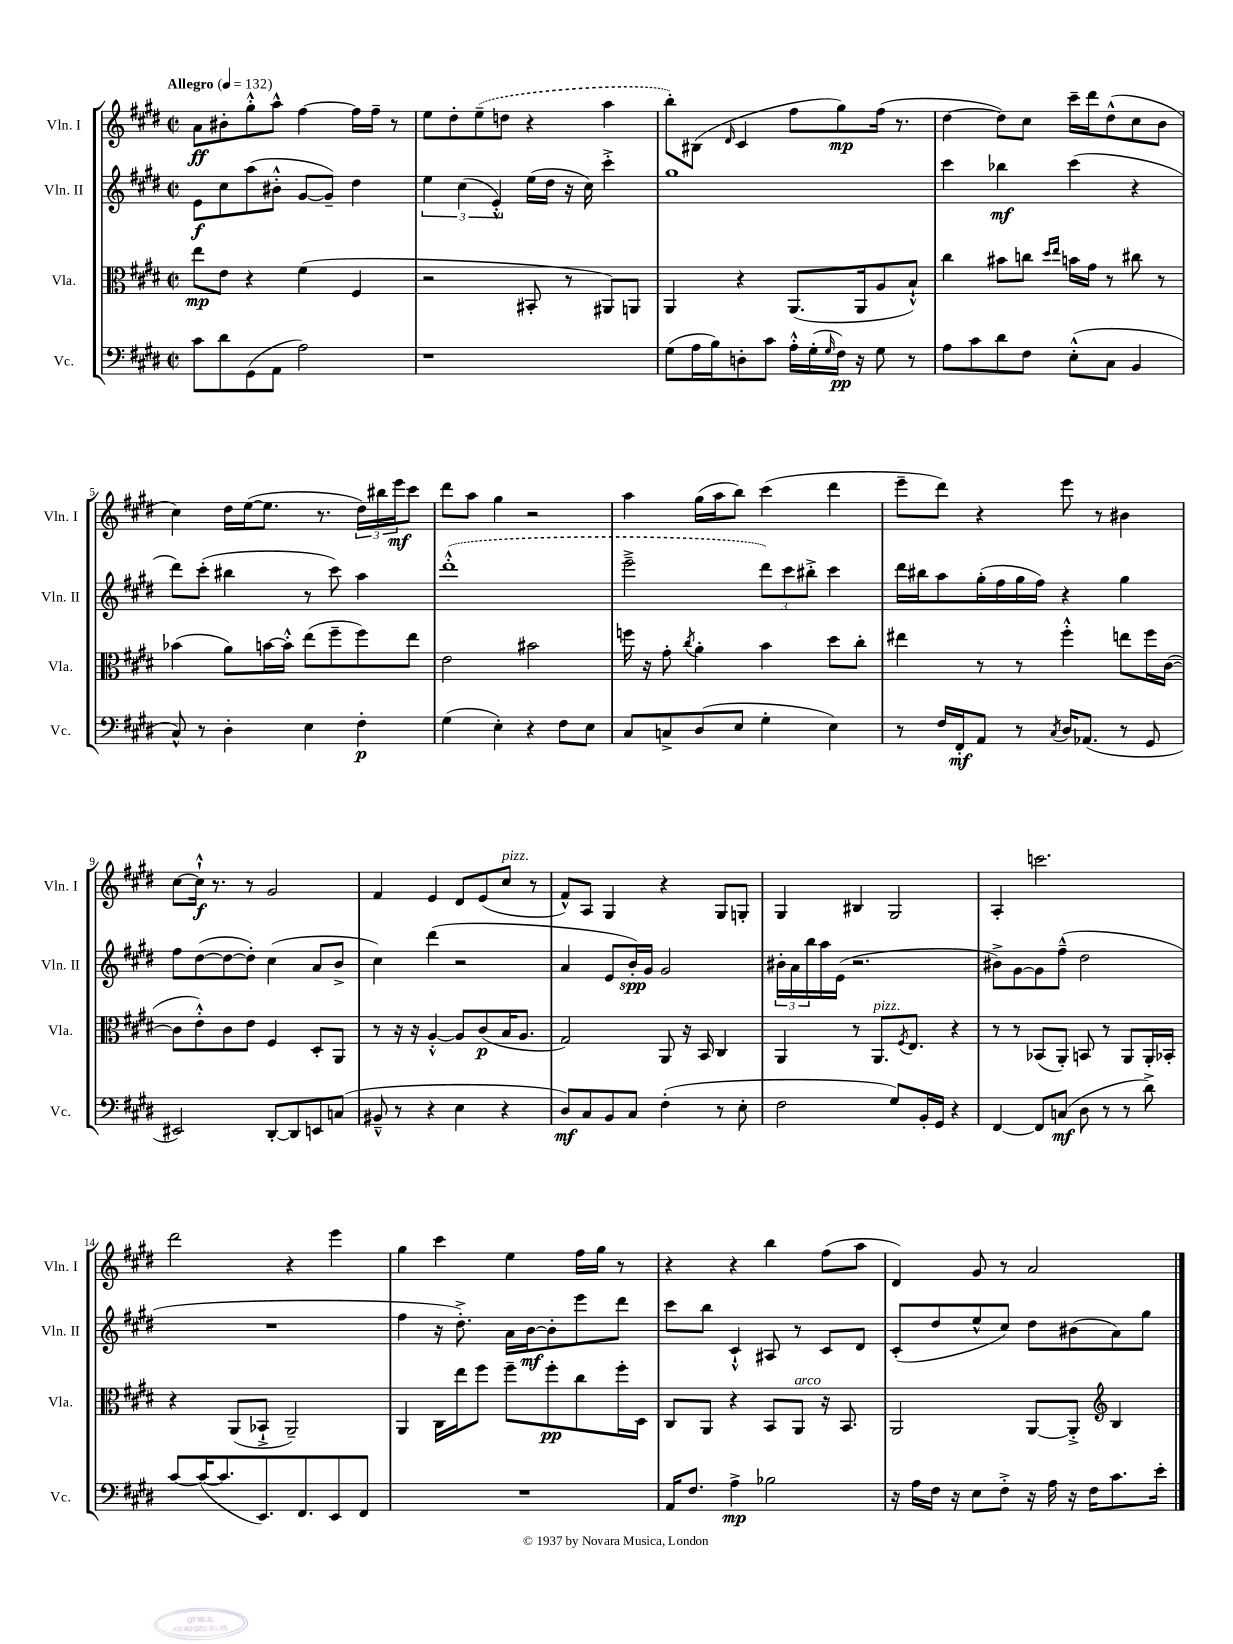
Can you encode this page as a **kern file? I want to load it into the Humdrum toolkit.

**kern	**kern	**kern	**kern
*staff4	*staff3	*staff2	*staff1
*clefF4	*clefC3	*clefG2	*clefG2
*k[f#c#g#d#]	*k[f#c#g#d#]	*k[f#c#g#d#]	*k[f#c#g#d#]
*M2/2	*M2/2	*M2/2	*M2/2
*met(c|)	*met(c|)	*met(c|)	*met(c|)
*MM132	*MM132	*MM132	*MM132
8c#	8ee	8e	8a
8d#	8e	8cc#	8b#'
(8GG#	4r	(8aa	8gg#'^^
8AA	.	8b#'^^	8aa^^
2A)	(4f#	[8g#	[4ff#
.	.	8g#~])	.
.	4F#	4dd#	16ff#]
.	.	.	16ff#~
.	.	.	8r
=	=	=	=
1r	2r	6ee	8ee
.	.	.	8dd#'
.	.	(6cc#	.
.	.	.	(8ee~
.	.	6e'^^)	.
.	.	.	8dd
.	8BB#'	(16ee	4r
.	.	16dd#	.
.	8r	16r	.
.	.	16cc#)	.
.	8AA#)	4ccc#'^	4aa
.	8AA	.	.
=	=	=	=
(8G#	4AA	1gg#	8bb')
16A	.	.	(8B#
16B)	.	.	.
.	.	.	16qqd#
8D'	4r	.	4c#
8c#	.	.	.
16A'^^	(8.AA	.	8ff#
(16G#'	.	.	.
16qqG#	.	.	.
16F#)	.	.	8gg#)
16r	16AA	.	.
8G#	8A	.	(16ff#
.	.	.	8.r
8r	8B`^^)	.	.
=	=	=	=
8A	4cc#	4ccc#	[4dd#
8c#	.	.	.
8d#	8b#	4bb-	8dd#])
8F#	8cc	.	8cc#
.	16qqdd#	.	.
.	16qqee	.	.
(8E'^^	16b	(4ccc#	16ccc#~
.	16g#	.	16ddd#
8C#	8r	.	(8dd#^^
4BB	8cc#	4r	8cc#
.	8r	.	8b
=	=	=	=
8C#^^)	(4b-	8ddd#)	4cc#)
8r	.	(8ccc#'	.
4D#'	8a)	4bb#	16dd#
.	.	.	([16ee
.	[16b	.	8.ee]
.	16b'^^]	.	.
4E	(8ee	8r	.
.	.	.	8.r
.	8ff#~	8ccc#)	.
4F#'	8ff#)	4aa	24dd#)
.	.	.	24bb#
.	.	.	24eee
.	8ee	.	8ccc#
=	=	=	=
(4G#	2e	(1ddd#'^^	8ddd#
.	.	.	8aa
4E')	.	.	4gg#
4r	2b#	.	2r
8F#	.	.	.
8E	.	.	.
=	=	=	=
8C#	16ff	2eee~^	4aa
.	16r	.	.
8C^	8g#'	.	.
.	8qcc#	.	.
(8D#	4a'	.	(16gg#
.	.	.	16aa
8E	.	.	8bb)
4G#'	4b	12ddd#)	(4ccc#
.	.	12ccc#	.
.	.	12bb#'^	.
4E)	8dd#	4ccc#	4ddd#
.	8cc#'	.	.
=	=	=	=
8r	4ee#	16ddd#	8eee~
.	.	16bb#	.
16F#	.	8aa	8ddd#)
16FF#'	.	.	.
8AA	8r	(16gg#'	4r
.	.	16ff#	.
8r	8r	16gg#	.
.	.	16ff#)	.
8qC#	.	.	.
16D#	4ff#'^^	4r	8eee
(8.AA-	.	.	.
.	.	.	8r
8r	8ee	4gg#	4b#
8GG#	16ff#	.	.
.	([16c#	.	.
=	=	=	=
2EE#)	8c#]	8ff#	[8cc#
.	8e'^^)	([8dd#	16cc#`^^]
.	.	.	8.r
.	8c#	8dd#_	.
.	8e	8dd#'])	8r
[8DD#'	4F#	(4cc#	2g#
8DD#]	.	.	.
8EE	8D#'	8a	.
(8C	8AA	8b^	.
=	=	=	=
8BB#~^^	8r	4cc#)	4f#
8r	16r	.	.
.	16r	.	.
4r	[4A'^^	(4ddd#	4e
4E	8A]	2r	8d#
.	(8c#	.	(8e
4r	16B	.	8cc#
.	8.A	.	.
.	.	.	8r
=	=	=	=
8D#)	2G#)	4a	8f#^^)
8C#	.	.	8A
8BB	.	8e	4G#
8C#	.	16b')	.
.	.	16g#	.
(4F#'	8AA	2g#	4r
.	16r	.	.
.	16BB	.	.
8r	4C#	.	8G#
8E'	.	.	8G'
=	=	=	=
2F#	4AA	24b#'	4G#
.	.	24a	.
.	.	24bb	.
.	.	16aa	.
.	.	(16e	.
.	8r	2.r	4B#
.	8.AA	.	.
8G#)	.	.	2G#
.	8qF#	.	.
.	8.E	.	.
16BB'	.	.	.
16GG#	.	.	.
4r	4r	.	.
=	=	=	=
[4FF#	8r	8b#^)	4A'
.	8r	[8g#	.
8FF#]	(8BB-	8g#]	2.ccc
(8C	8AA')	(8ff#~^^	.
8D#	8BB	2dd#	.
8r	8r	.	.
8r	8AA	.	.
8d#^)	16AA'	.	.
.	16BB-'	.	.
=	=	=	=
[8c#	4r	1r	2ddd#
(16c#_	.	.	.
8.c#]	.	.	.
.	(8AA	.	.
8.EE)	8BB-`^	.	.
.	2AA~)	.	4r
8.FF#	.	.	.
8EE	.	.	4eee
8FF#	.	.	.
=	=	=	=
1r	4AA	4ff#	4gg#
.	16C#	16r	4ccc#
.	16ee	8.dd#'^)	.
.	8ff#	.	.
.	8ff#~	16a	4ee
.	.	[16b	.
.	8ff#'	8b']	.
.	8cc#	8eee	16ff#
.	.	.	16gg#
.	16ff#'	8ddd#	8r
.	16D#	.	.
=	=	=	=
16AA	8C#	8ccc#	4r
8.F#	.	.	.
.	8AA	8bb	.
4A^	4r	4c#`^^	4r
2B-	8BB	8A#	4bb
.	8AA	8r	.
.	16r	8c#	(8ff#
.	8.BB	.	.
.	.	8d#	8aa
=	=	=	=
16r	2AA	(8c#'	4d#)
16A	.	.	.
16F#	.	8dd#	.
16r	.	.	.
8E	.	8ee^^	8g#
8F#'^	.	8cc#)	8r
16r	[8AA	8dd#	2a
16A	.	.	.
16r	8AA'^]	(8b#	.
16F#	.	.	.
*	*clefG2	*	*
8.c#	4B	8a)	.
.	.	8gg#	.
16e'	.	.	.
==	==	==	==
*-	*-	*-	*-
